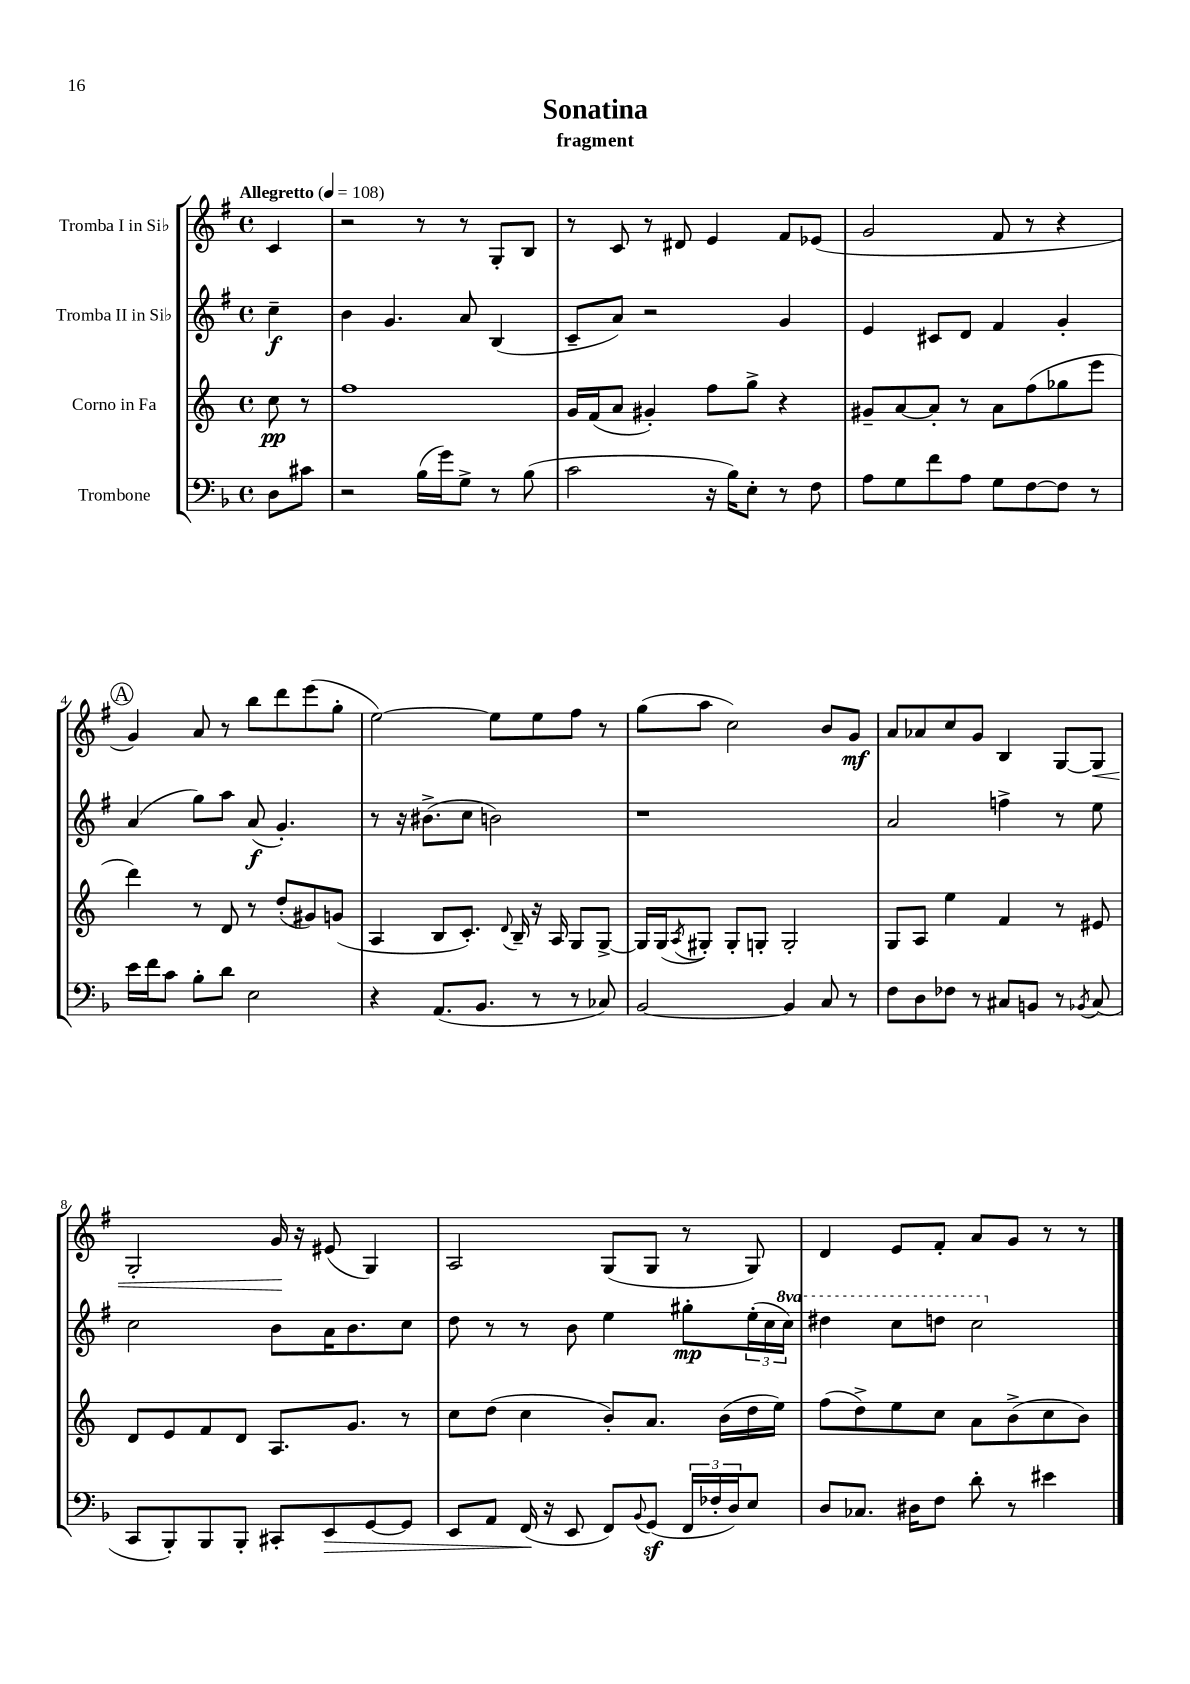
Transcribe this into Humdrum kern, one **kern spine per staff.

**kern	**kern	**kern	**kern
*staff4	*staff3	*staff2	*staff1
*clefF4	*clefG2	*clefG2	*clefG2
*k[b-]	*k[]	*k[f#]	*k[f#]
*M4/4	*M4/4	*M4/4	*M4/4
*met(c)	*met(c)	*met(c)	*met(c)
*MM108	*MM108	*MM108	*MM108
8D	8cc	4cc~	4c
8c#	8r	.	.
=	=	=	=
2r	1ff	4b	2r
.	.	4.g	.
(16B-	.	.	8r
16g)	.	.	.
8G^	.	8a	8r
8r	.	(4B	8G'
(8B-	.	.	8B
=	=	=	=
2c	16g	8c~	8r
.	(16f	.	.
.	8a	8a)	8c
.	4g#')	2r	8r
.	.	.	8d#
16r	8ff	.	4e
16B-)	.	.	.
8E'	8gg^	.	.
8r	4r	4g	8f#
8F	.	.	(8e-
=	=	=	=
8A	8g#~	4e	2g
8G	[8a	.	.
8f	8a']	8c#	.
8A	8r	8d	.
8G	8a	4f#	8f#
[8F	(8ff	.	8r
8F]	8gg-	4g'	4r
8r	8eee	.	.
=	=	=	=
16e	4ddd)	(4a	4g)
16f	.	.	.
8c	.	.	.
8B-'	8r	8gg)	8a
8d	8d	8aa	8r
2E	8r	(8a	8bb
.	(8dd'	4.g')	8ddd
.	8g#)	.	(8eee
.	(8g	.	8gg'
=	=	=	=
4r	4A	8r	[2ee)
.	.	16r	.
.	.	(8.b#^	.
(8.AA	8B	.	.
.	8.c')	8cc	.
8.BB-	.	.	.
.	.	2b)	8ee]
.	8qqd	.	.
.	16B~	.	.
8r	16r	.	8ee
.	16A	.	.
8r	8G	.	8ff#
8C-)	[8G^	.	8r
=	=	=	=
[2BB-	16G]	1r	(8gg
.	(16G	.	.
.	8qA	.	.
.	8G#')	.	8aa
.	8G#'	.	2cc)
.	8G'	.	.
4BB-]	2G'	.	.
8C	.	.	8b
8r	.	.	8g
=	=	=	=
8F	8G	2a	8a
8D	8A	.	8a-
8F-	4ee	.	8cc
8r	.	.	8g
8C#	4f	4ff^	4B
8BB	.	.	.
8r	8r	8r	[8G
8qBB-	.	.	.
(8C#	8e#	8ee	8G]
=	=	=	=
8CC	8d	2cc	2G'
8BBB-')	8e	.	.
8BBB-	8f	.	.
8BBB-'	8d	.	.
8CC#'	8.A	8b	16g
.	.	.	16r
8EE	.	16a	(8e#
.	8.g	8.b	.
[8GG	.	.	4G)
8GG]	8r	8cc	.
=	=	=	=
8EE	8cc	8dd	2A
8AA	(8dd	8r	.
(16FF	4cc	8r	.
16r	.	.	.
8EE	.	8b	.
8FF)	8b')	4ee	(8G
8qqBB-	.	.	.
(8GG	8.a	.	8G
24FF	.	8gg#'	8r
24F-'	.	.	.
.	(16b	.	.
24D)	.	.	.
8E	16dd	(24ee'	8G)
.	.	24cc	.
.	16ee)	.	.
.	.	24ccc)	.
=	=	=	=
8D	(8ff	4ddd#	4d
8.C-	8dd^)	.	.
.	8ee	8ccc	8e
16D#	.	.	.
8F	8cc	8ddd	8f#'
8d'	8a	2ccc	8a
8r	(8b^	.	8g
4e#	8cc	.	8r
.	8b)	.	8r
==	==	==	==
*-	*-	*-	*-
